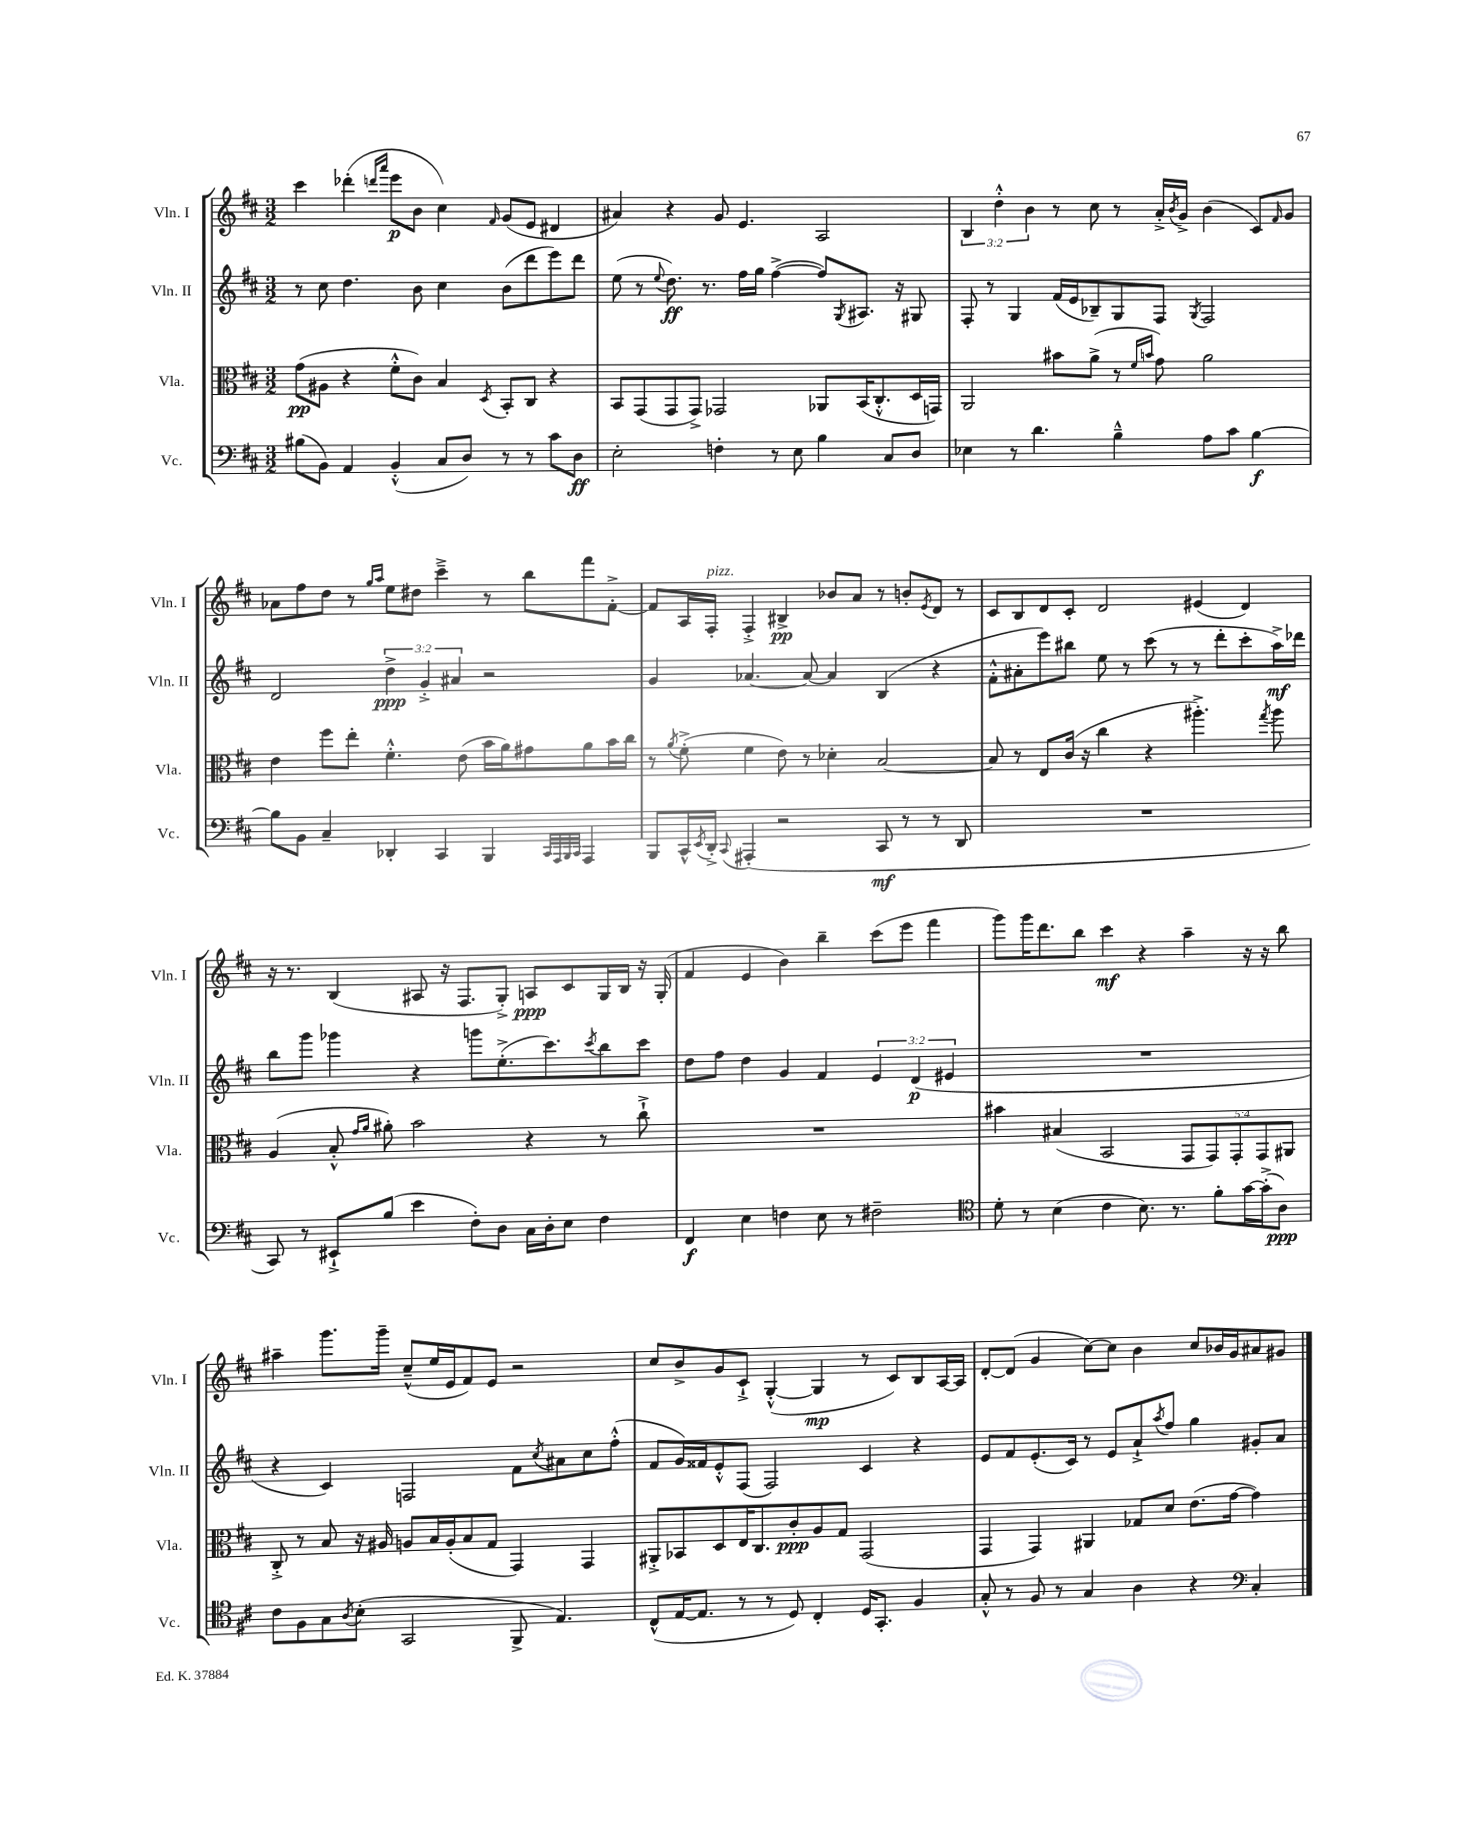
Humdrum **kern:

**kern	**kern	**kern	**kern
*staff4	*staff3	*staff2	*staff1
*clefF4	*clefC3	*clefG2	*clefG2
*k[f#c#]	*k[f#c#]	*k[f#c#]	*k[f#c#]
*M3/2	*M3/2	*M3/2	*M3/2
(8B#\L	(8g\L	8r	4ccc#\
8BB\J)	8A#\J	8cc#\	.
4AA/	4r	4.dd\	(4ddd-'\
.	.	.	16qqddd/LL
.	.	.	16qqaaa/JJ
(4BB'^^/	8f#'^^\L	.	8eee\L
.	8c#\J)	8b\	8b\J
8C#/L	4B/	4cc#\	4cc#\)
8D/J)	.	.	.
.	8qD/	.	16qqf#/
8r	8BB'/L	(8b\L	(8g/L
8r	8C#/J	8ddd\	8e/J
8c#\L	4r	8eee\)	4d#/
8D\J	.	8ddd\J	.
=	=	=	=
2E'\	8BB/L	(8ee\	4a#/)
.	(8GG/	8r	.
.	.	8qqee/	.
.	8GG/	8.dd\)	4r
.	8GG^/J)	.	.
.	.	8.r	.
4F'\	2GG-/	.	8g/
.	.	16ff#\LL	4.e/
.	.	16gg\JJ	.
8r	.	([4ff#^\	.
8E\	.	.	.
4B\	8AA-/L	8ff#/]L)	2A/
.	.	8qG/	.
.	(16BB/K	8.A#/J	.
.	8.C#'^^/	.	.
8C#/L	.	.	.
.	.	16r	.
8D/J	16D/L	8G#/	.
.	16GG/JJ)	.	.
=	=	=	=
4E-\	2AA/	8F#'/	6B/
.	.	8r	.
.	.	.	6dd'^^\
8r	.	4G/	.
.	.	.	6b\
4.d\	.	.	.
.	8b#\L	(16f#/LL	8r
.	.	16e/J	.
.	(8a^\J	8B-~/)	8cc#\
4B~^^\	8r	8G/	8r
.	16qqf#/LL	.	.
.	16qqb/JJ	.	.
.	8g\)	8F#/J	16a'^/LL
.	.	.	8qb/
.	.	.	16g^/JJ
.	.	8qG/	.
8A\L	2a\	2F#/	(4b\
8c#\J	.	.	.
[4B\	.	.	8c#/L)
.	.	.	16qqf#/
.	.	.	8g/J
=	=	=	=
8B\]L	4e\	2d/	8a-\L
8BB\J	.	.	8ff#\
4C#~/	8ff#\L	.	8dd\J
.	8ee'\J	.	8r
.	.	.	16qqgg/LL
.	.	.	16qqaa/JJ
4DD-'/	4.f#'^^\	6dd^\	8ee\L
.	.	.	8dd#\J
.	.	6g'^/	.
4CC#/	.	.	4ccc#~^\
.	.	6a#/	.
.	(8e\	.	.
4BBB/	16b\LL	2r	8r
.	16a\J)	.	.
.	8g#\	.	8bb\L
32qqCC#/LLL	.	.	.
32qqAAA/	.	.	.
32qqBBB/	.	.	.
32qqCC#/JJJ	.	.	.
4AAA/	8a\	.	8fff#\
.	16b\L	.	[8f#'^\J
.	16cc#\JJ	.	.
=	=	=	=
8BBB/L	8r	4g/	8f#/]L
.	8qa/	.	.
16CC#^^/L	(8f#'^\	.	16A/L
8qEE/	.	.	.
16DD'^/JJ	.	.	16F#'/JJ
8qqCC#/	.	.	.
(4AAA#'/	4f#\	[4.a-/	4F#'^/
2r	8e\)	.	4B#^/
.	8r	8a-/_	.
.	4d-'\	4a-/]	8b-/L
.	.	.	8a/J
8CC#/	[2B/	(4B/	8r
8r	.	.	8b'/L
.	.	.	8qe/
8r	.	4r	8d/J
8DD/	.	.	8r
=	=	=	=
1.r	8B/]	8f#'^^\L	8c#/L
.	8r	8a#'\	8B/
.	8E/L	8eee\)	8d/
.	(16c#/Jk	8bb#\J	8c#'/J
.	16r	.	.
.	4cc#\	8ee\	2d/
.	.	8r	.
.	4r	(8ccc#\	.
.	.	8r	.
.	4.aa#'^\)	8r	(4e#/
.	.	8ddd'\L	.
.	.	8ccc#'\	4d/)
.	8qgg/	.	.
.	8aa#\	16aa^\L)	.
.	.	16ddd-\JJ	.
=	=	=	=
8CC#/)	(4A/	8bb\L	16r
.	.	.	8.r
8r	.	8ggg\J	.
8EE#`^/L	8B'^^/	4ggg-\	(4B/
.	16qqg/LL	.	.
.	16qqa/JJ	.	.
(8B/J	8a#'\)	.	.
4e\	2b\	4r	8A#/
.	.	.	16r
.	.	.	8.F#/L
8F#'\L)	.	8ggg\L	.
8D\J	.	(8.ee'^\	8G'^/J)
16C#\LL	4r	.	8A/L
16D'\J	.	8.ccc#\)	.
8E\J	.	.	8c#/
.	.	8qccc#/	.
4F#\	8r	8bb\	16G/L
.	.	.	16B/JJ
.	8cc#`^\	8ccc#\J	16r
.	.	.	(16G'/
=	=	=	=
4FF#/	1.r	8dd\L	4f#/
.	.	8ff#\J	.
4E\	.	4dd\	4e/
4F\	.	4g/	4b\)
8E\	.	4f#/	4bb~\
8r	.	.	.
2F#~\	.	6e/	(8ccc#\L
.	.	.	8eee\J
.	.	(6d/	.
.	.	.	4fff#\
.	.	6e#/	.
=	=	=	=
*clefC4	*	*	*
8d'\	4b#\	1.r	8ggg\L)
8r	.	.	16ggg\K
.	.	.	8.ddd\
(4B\	(4B#/	.	.
.	.	.	8bb\J
4c#\	2BB/	.	4ccc#\
8.B\)	.	.	4r
8.r	.	.	.
.	10GG/L	.	4aa~\
.	10GG/)	.	.
8f#'\L	.	.	.
.	10GG'/	.	.
[16g\L	.	.	16r
.	10GG/	.	.
(16g'^\]J	.	.	16r
8A\J)	.	.	8bb\
.	10AA#/J	.	.
=	=	=	=
8c#\L	8C#'^/	4r	4aa#~\
8F#\	8r	.	.
8G\	8B/	4c#/)	8.ggg\L
8qA/	.	.	.
(8B'\J	16r	.	.
.	16A#/	.	16ggg~\Jk
2GG/	8A/L	2F/	(8cc#~^^/L
.	16B/L	.	16ee/L
.	(16A'/J	.	16e/J
.	8B/	.	8f#/)
.	8G/J	.	8e/J
8FF#^/	4GG/)	8f#\L	2r
.	.	8qcc#/	.
4.E/)	.	8a#\	.
.	4GG/	8cc#\	.
.	.	(8ff#'^^\J	.
=	=	=	=
(8C#^^/L	8AA#'^/L	8f#/L	8cc#/L
[16E/K	8BB-/	16g/L)	8b^/
8.E/]J	.	16f##/J	.
.	8D/	8e'^^/	8g/
8r	16E/K	(8F#/J	8c#`^/J
.	8.C#/	.	.
8r	.	2F#/)	([4G'^^/
8D/)	8c#'/	.	.
4C#'/	8A/	.	4G/]
.	8G/J	.	.
16D/LK	(2GG/	4c#/	8r
8.GG'/J	.	.	.
.	.	.	8c#/L)
4F#/	.	4r	8B/
.	.	.	[16A/L
.	.	.	16A/]JJ
=	=	=	=
8G'^^/	4GG/	8e/L	[8d'/L
8r	.	8f#/	(8d/]J
8F#/	4GG/)	(8.e'/	4g/
8r	.	.	.
.	.	16c#/Jk)	.
4G/	4AA#/	8r	[8cc#\L)
.	.	8e/L	8cc#\]J
4A\	8G-/L	8a`^/	4b\
.	.	8qaa/	.
.	8d/J	8ff#/J	.
4r	(8.e\L	4gg\	8cc#/L
.	.	.	16b-/L
.	[16g\Jk	.	16g/J
*clefF4	*	*	*
4C#'/	4g\])	8g#'/L	8a#/
.	.	8a/J	8g#/J
==	==	==	==
*-	*-	*-	*-
